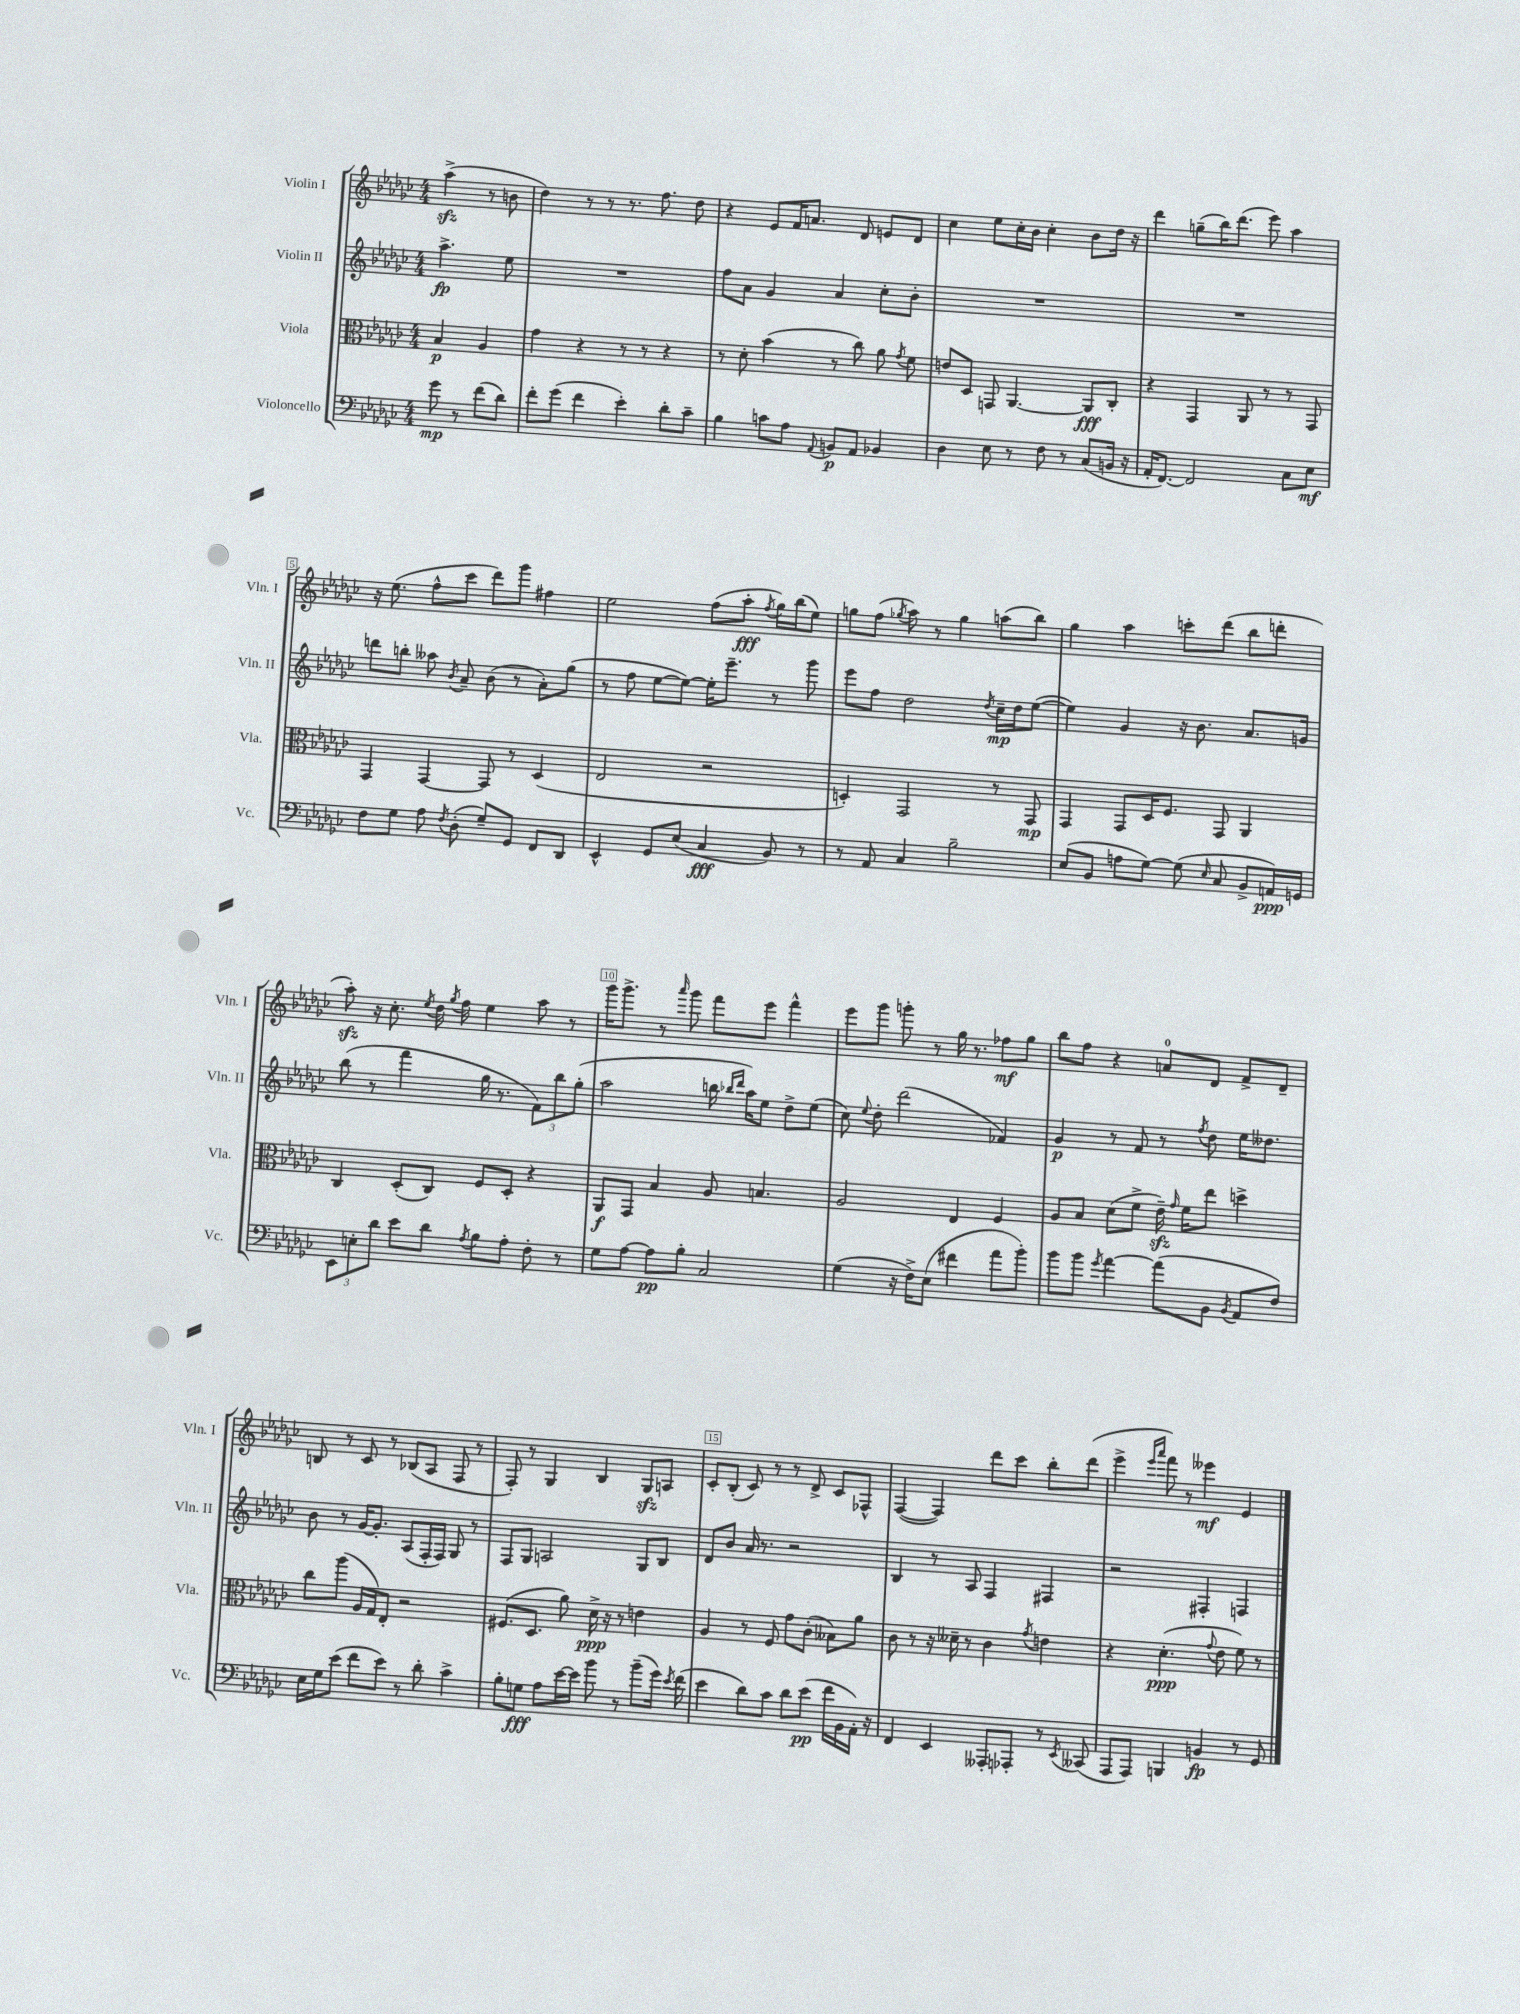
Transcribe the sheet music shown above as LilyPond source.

<<
\new StaffGroup <<
\new Staff = "s0" \with { instrumentName = "Violin I" shortInstrumentName = "Vln. I" } {
    \clef treble \key ges \major \numericTimeSignature \time 4/4 \partial 2
    \autoBeamOff aes''4->\sfz( r8 b'8 |
    des''4) r8 r8 r8. f''8. des''8 |
    r4 ees'8[ f'16 a'8.] des'8 e'8[ des'8] |
    ces''4 ees''8[ ces''16-. bes'16] ces''4-. bes'8[ des''16] r16 |
    des'''4 g''8[--( bes''16) des'''8.]( ees'''8) aes''4 |
    r16 ees''8.( f''8[-^ ces'''8] des'''8[) ges'''8] fis''4 |
    ees''2 f''8[( aes''8]-.\fff \acciaccatura { f''8 } ges''16[) bes''16( ees''8]) |
    g''8[ f''8]( \acciaccatura { ges''8 } aes''8) r8 ges''4 a''8[( bes''8]) |
    ges''4 aes''4 c'''8[-. des'''8]( bes''8[ d'''8]-. |
    aes''8-.\sfz) r16 ces''8.-. \acciaccatura { ees''8 } des''16 \acciaccatura { ges''8 } f''16 ees''4 aes''8 r8 |
    ges'''16[ ges'''8.]-> r8 \grace { aes'''16 } ges'''8 f'''8[ ees'''8] f'''4-^ |
    ees'''8[ ges'''8] g'''8-. r8 ges''16 r8. fes''8[\mf ges''8] |
    bes''8[ f''8] r4 a'8[-0 des'8] f'8[-> des'8]-- |
    b8 r8 ces'8 r8 bes8[( aes8] f8 r8 |
    f8-.) r8 ges4 bes4 ges8[\sfz a8] |
    ces'8[-. bes8]-.( ces'8) r8 r8 des'8-> ces'8[ fes8]-^ |
    f4~( f4) des'''8[ ces'''8] bes''8[-. des'''8]( |
    ees'''4-> \grace { ees'''16[ aes'''16] } f'''8) r8 eeses'''4\mf ees'4 \bar "|." |
}
\new Staff = "s1" \with { instrumentName = "Violin II" shortInstrumentName = "Vln. II" } {
    \clef treble \key ges \major \numericTimeSignature \time 4/4 \partial 2
    \autoBeamOff aes''4.->\fp ees''8 |
    R1 |
    f''8[ aes'8] ges'4 aes'4 ces''8[-. bes'8]-. |
    R1 |
    R1 |
    d'''8[ b''8]-. aeses''8 \acciaccatura { bes'8 } aes'8-- bes'8( r8 aes'8[-.) ges''8]( |
    r8 f''8 ees''8[~ ees''8]~) ees''16[-. ees'''8.]-- r8 ges'''8 |
    ees'''8[ f''8] des''2 \acciaccatura { des''8 } ces''16[--\mp des''16 ees''8]~( |
    ees''4) ges'4 r16 bes'8. aes'8.[ g'16] |
    bes''8( r8 f'''4 ges''16 r8. \tuplet 3/2 { f'8[) bes''8 ges''8]-.( } |
    aes''2 b''16 \grace { bes''16[ des'''16] } aes''16[) ees''8] des''8[-> ees''8]( |
    ces''8) \appoggiatura { ees''8 } des''8-. des'''2( fes'4) |
    ges'4\p r8 f'8 r8 \acciaccatura { f''8 } des''8 ees''16[ deses''8.] |
    bes'8 r8 ges'16[~ ges'8.]-. aes8[( f16-. f16]) ges8 r8 |
    f8[ ges8] a2 ges8[ bes8] |
    des'8[ bes'8] aes'16 r8. r2 |
    bes4 r8 aes8 f4 fis4 |
    r2 fis4-. f4 \bar "|." |
}
\new Staff = "s2" \with { instrumentName = "Viola" shortInstrumentName = "Vla." } {
    \clef alto \key ges \major \numericTimeSignature \time 4/4 \partial 2
    \autoBeamOff bes4\p aes4 |
    ges'4 r4 r8 r8 r4 |
    r8 des'8-. bes'4( r8 ces''8) aes'8 \acciaccatura { ges'8 } f'8 |
    e'8[ des8] g,8 aes,4.~ aes,8[\fff ces8]-. |
    r4 ges,4 aes,8 r8 r8 ges,8 |
    ges,4 ges,4~ ges,8 r8 des4( |
    ees2 r2 |
    d4-.) ges,2 r8 ges,8\mp |
    ges,4 ges,8[ des16 f8.] ges,8 aes,4 |
    ces4 des8[-.( ces8]) f8[ des8]-. r4 |
    aes,8[\f ges,8] bes4 aes8 b4. |
    aes2 ees4 f4 |
    aes8[ bes8] des'8[( f'8]-> ees'16--\sfz) \grace { ges'16 } f'16[ ees''8] d''4-> |
    ces''8[ aes''8]( aes16[ ges16) ees8]-. r2 |
    fis8.[( des8.] aes'8) des'16->\ppp r16 r8 e'4 |
    aes4 r8 f8 ges'8[ ces'8]-.( beses8[) aes'8] |
    ces'8 r8 r16 deses'16-- r8 ces'4 \acciaccatura { ges'8 } e'4 |
    r4 des'4.-.\ppp( \appoggiatura { ges'8 } ees'8 f'8) r8 \bar "|." |
}
\new Staff = "s3" \with { instrumentName = "Violoncello" shortInstrumentName = "Vc." } {
    \clef bass \key ges \major \numericTimeSignature \time 4/4 \partial 2
    \autoBeamOff ges'8\mp r8 f'8[( des'8]) |
    f'8[-. ges'8]( f'4 ees'4-.) des'8[-. ces'8]-- |
    bes4 c'8[ aes8] \appoggiatura { aes,8 } b,8[\p aes,8] bes,4 |
    des4 ees8 r8 f8 r8 ces8[( b,16] r16 |
    aes,16[-. f,8.]~) f,2 ces8[ ees8]\mf |
    f8[ ges8] aes8 \acciaccatura { f8 } des8-.( ges8[--) ges,8] f,8[ des,8] |
    ees,4-^ ges,8[ ees8]( ces4\fff bes,8) r8 |
    r8 aes,8 ces4 bes2-- |
    ees8[( bes,8] a8[ ges8]~) ges8( \grace { ees16 } ces8 bes,8[-> a,16\ppp) g,16] |
    \tuplet 3/2 { ees,8[ e8-. des'8] } ees'8[ des'8] \acciaccatura { aes8 } bes8[ aes8]-. f8-. r8 |
    ges8[ aes8]~ aes8[\pp bes8]-. ces2 |
    ges4( r16 f16[->) ees8]( fis'4 aes'8[ bes'8]-.) |
    bes'8[ bes'8] \acciaccatura { ges'8 } aes'4~ aes'8[( bes,8] \acciaccatura { bes,8 } aes,8[ f8]) |
    ees16[ ges16 ees'8]( f'8[ ees'8]) r8 des'8-. ces'4-> |
    bes8[-. g8]\fff aes8[ ees'16~ ees'16] bes'8 r8 bes'8[--( ges'16]) \acciaccatura { ees'8 } f'16( |
    ees'4 des'8[) ces'8] des'8[ ees'8]\pp( f'16[ bes,16 aes,16]-.) r16 |
    f,4 ees,4 aeses,,8[-. aes,,8]-. r8 \acciaccatura { ees,8 } ceses,8( |
    aes,,8[ aes,,8]) b,,4 b,4\fp r8 ges,8 \bar "|." |
}
>>
>>
\layout { \context { \Score \override BarNumber.break-visibility = ##(#f #t #t) barNumberVisibility = #(every-nth-bar-number-visible 5) \override BarNumber.stencil = #(make-stencil-boxer 0.1 0.3 ly:text-interface::print) } }
